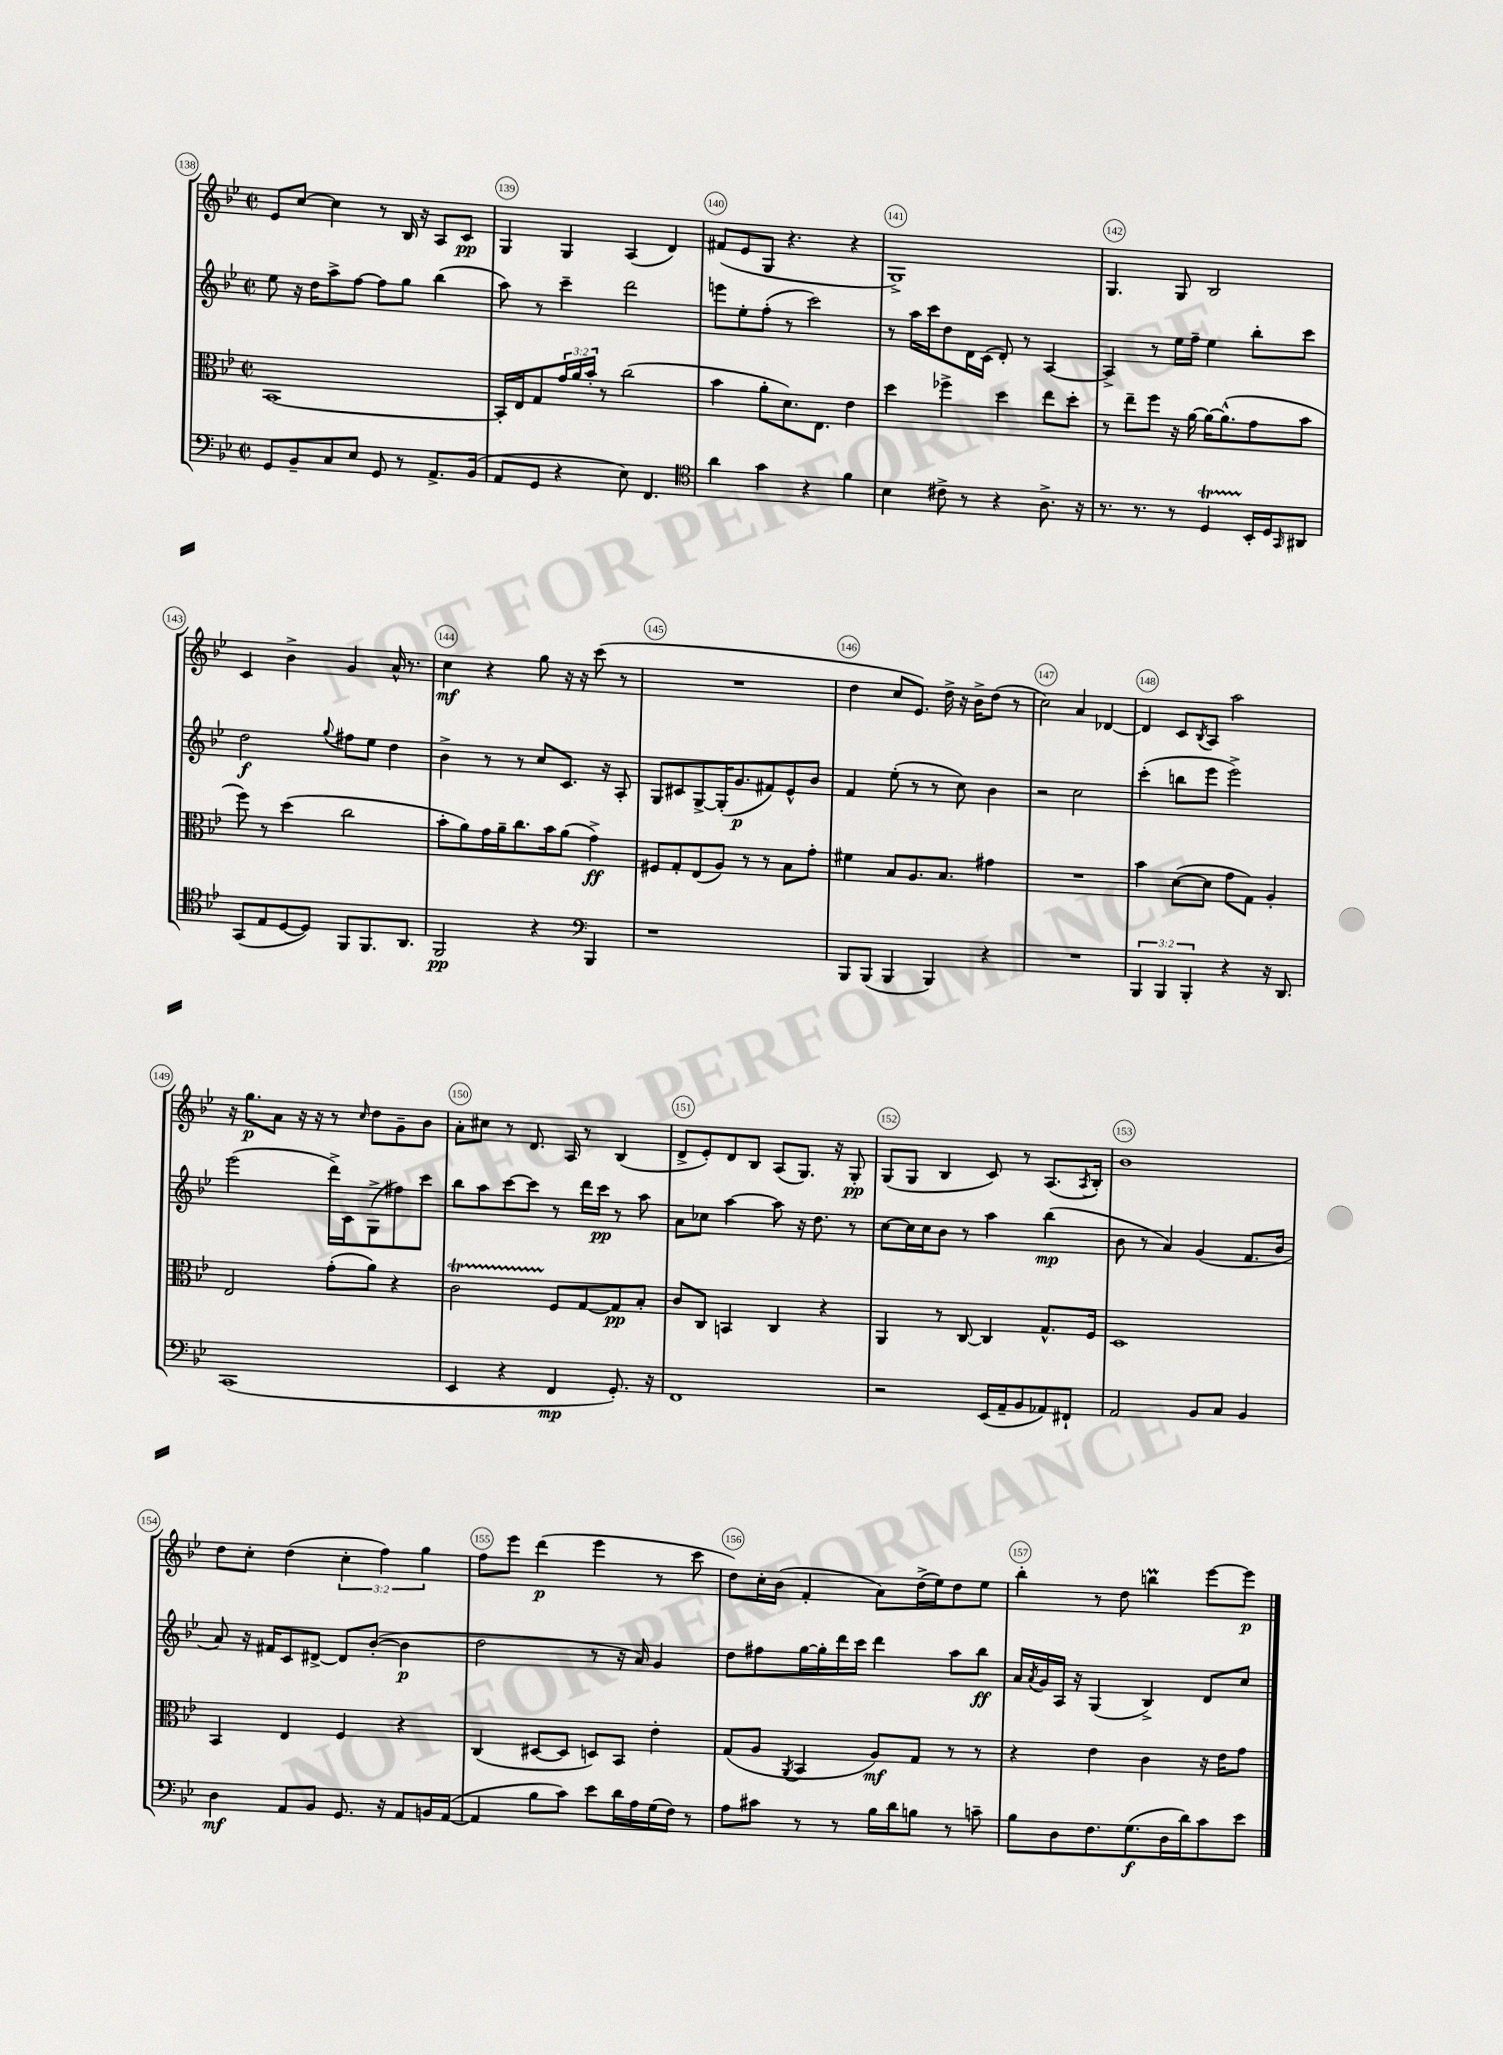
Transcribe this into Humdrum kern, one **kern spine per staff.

**kern	**dynam	**kern	**dynam	**kern	**dynam	**kern	**dynam
*part4	*part4	*part3	*part3	*part2	*part2	*part1	*part1
*staff4	*staff4	*staff3	*staff3	*staff2	*staff2	*staff1	*staff1
*clefF4	*	*clefC3	*	*clefG2	*	*clefG2	*
*k[b-e-]	*	*k[b-e-]	*	*k[b-e-]	*	*k[b-e-]	*
*M2/2	*	*M2/2	*	*M2/2	*	*M2/2	*
*met(c|)	*	*met(c|)	*	*met(c|)	*	*met(c|)	*
=138	=138	=138	=138	=138	=138	=138	=138
8GG/L	.	[1BB-	.	8ee-\	.	8e-/L	.
8BB-~/	.	.	.	16r	.	[8cc/J	.
.	.	.	.	16dd\KL	.	.	.
8C/	.	.	.	8aa^\	.	4cc\]	.
8E-/J	.	.	.	[8ff\J	.	.	.
8GG/	.	.	.	8ff\L]	.	8r	.
8r	.	.	.	8gg\J	.	16B-/	.
.	.	.	.	.	.	16r	.
8.AA^/L	.	.	.	(4bb-\	.	8A/L	.
.	.	.	.	.	.	8c/J	pp
(16BB-/Jk	.	.	.	.	.	.	.
=139	=139	=139	=139	=139	=139	=139	=139
8AA/L	.	16BB-'/LL]	.	8aa\)	.	4G/	.
.	.	16E-/J	.	.	.	.	.
8GG/J	.	8G/	.	8r	.	.	.
4r	.	24g/L	.	4ccc~\	.	4G/	.
.	.	24a/	.	.	.	.	.
.	.	24b-'/JJ	.	.	.	.	.
.	.	8r	.	.	.	.	.
8E-\)	.	(2cc\	.	2ddd\	.	(4A/	.
4.FF/	.	.	.	.	.	.	.
.	.	.	.	.	.	4d/)	.
=140	=140	=140	=140	=140	=140	=140	=140
*clefC4	*	*	*	*	*	*	*
4a\	.	4b-\	.	8eeen\L	.	(8f#X/L	.
.	.	.	.	8ee-'\	.	8e-/	.
4g\	.	8a'\L	.	(8ff'\J	.	8G/J	.
.	.	8.d\)	.	8r	.	4.r	.
4r	.	.	.	2ccc\)	.	.	.
.	.	8.E-\J	.	.	.	.	.
4f\	.	4e-\	.	.	.	4r	.
=141	=141	=141	=141	=141	=141	=141	=141
4B-\	.	4dd\	.	8r	.	1G^)	.
.	.	.	.	16aa\LL	.	.	.
.	.	.	.	16ccc\J	.	.	.
8c#X^\	.	4ff-X^\	.	8dd\	.	.	.
8r	.	.	.	16d\L	.	.	.
.	.	.	.	(16c\JJ	.	.	.
4r	.	4dd\	.	8d'/)	.	.	.
.	.	.	.	8r	.	.	.
8.A^\	.	8ee-\L	.	[4A/	.	.	.
.	.	8dd'\J	.	.	.	.	.
16r	.	.	.	.	.	.	.
=142	=142	=142	=142	=142	=142	=142	=142
8.r	.	8r	.	4A^/]	.	4.G/	.
.	.	8ee-~\L	.	.	.	.	.
8.r	.	.	.	.	.	.	.
.	.	8ff\J	.	8r	.	.	.
8r	.	16r	.	16ee-\LL	.	8G/	.
.	.	[16a\	.	16ff~\JJ	.	.	.
4Dt/	.	16a\KL_	.	4ee-\	.	2B-/	.
.	.	(8.a^^\]	.	.	.	.	.
16BB-'/LL	.	8g\	.	8bb-'\L	.	.	.
16D/J	.	.	.	.	.	.	.
16qqGG/	.	.	.	.	.	.	.
8AA#X/J	.	8b-\J	.	8ccc\J	.	.	.
!!LO:LB:g=z
=143	=143	=143	=143	=143	=143	=143	=143
(8GG/L	.	8ff\)	.	2dd\	f	4c/	.
8E-/	.	8r	.	.	.	.	.
[8D/	.	(4dd\	.	.	.	4b-^\	.
8D/J])	.	.	.	.	.	.	.
.	.	.	.	8qqgg/	.	.	.
8FF/L	.	2cc\	.	8ff#X\L	.	4g/	.
8.FF/	.	.	.	8ee-\J	.	.	.
.	.	.	.	4dd\	.	16a^^/	.
8.AA/J	.	.	.	.	.	8.r	.
=144	=144	=144	=144	=144	=144	=144	=144
2FF/	pp	8b-'\L	.	4b-^\	.	4cc\	mf
.	.	8a\)	.	.	.	.	.
.	.	16g\L	.	8r	.	4r	.
.	.	16a~\J	.	.	.	.	.
.	.	8.cc\	.	8r	.	.	.
4r	.	.	.	8cc/L	.	8gg\	.
.	.	16b-\k	.	.	.	.	.
.	.	(8a\J	.	8.c/J	.	16r	.
.	.	.	.	.	.	16r	.
*clefF4	*	*	*	*	*	*	*
4BBB-/	.	4g^\)	ff	.	.	(8ccc\	.
.	.	.	.	16r	.	.	.
.	.	.	.	8A'/	.	8r	.
=145	=145	=145	=145	=145	=145	=145	=145
1r	.	8F#X/L	.	8G/L	.	1r	.
.	.	8G'/	.	8c#X/	.	.	.
.	.	(8E-/	.	[8G^/	.	.	.
.	.	8A/J)	.	(16G'/K]	.	.	.
.	.	.	.	8.g/	p	.	.
.	.	8r	.	.	.	.	.
.	.	8r	.	8f#X/)	.	.	.
.	.	8B-\L	.	8e-^^/	.	.	.
.	.	8g'\J	.	8b-/J	.	.	.
=146	=146	=146	=146	=146	=146	=146	=146
8BBB-/L	.	4f#X\	.	4f/	.	4dd\	.
(8BBB-/J	.	.	.	.	.	.	.
4BBB-/	.	8B-/L	.	(8ee-'\	.	8cc/L	.
.	.	8.A/	.	8r	.	8.e-/J)	.
4BBB-/)	.	.	.	8r	.	.	.
.	.	8.B-/J	.	.	.	16dd^\	.
.	.	.	.	8cc\)	.	16r	.
.	.	.	.	.	.	16b-^\KL	.
4r	.	4g#X\	.	4b-\	.	(8dd\J	.
.	.	.	.	.	.	8r	.
=147	=147	=147	=147	=147	=147	=147	=147
1r	.	1r	.	2r	.	2cc\)	.
.	.	.	.	2cc\	.	4a/	.
.	.	.	.	.	.	[4d-X/	.
=148	=148	=148	=148	=148	=148	=148	=148
6BBB-/	.	4b-\	.	(4ccc'\	.	4d-/]	.
6BBB-/	.	.	.	.	.	.	.
.	.	([8d\L	.	8bbn\L	.	8c/L	.
6BBB-'/	.	.	.	.	.	.	.
.	.	.	.	.	.	8qB-/	.
.	.	8d\J]	.	8eee-\J	.	8A/J	.
4r	.	8g\L	.	2eee-^\)	.	2aa\	.
.	.	8G\J)	.	.	.	.	.
16r	.	4A'/	.	.	.	.	.
8.DD/	.	.	.	.	.	.	.
!!LO:LB:g=z
=149	=149	=149	=149	=149	=149	=149	=149
(1CC	.	2E-/	.	(2eee-\	.	16r	.
.	.	.	.	.	.	8.gg\L	p
.	.	.	.	.	.	8a\J	.
.	.	.	.	.	.	16r	.
.	.	.	.	.	.	16r	.
.	.	(8g'\L	.	16ddd^\LL)	.	8r	.
.	.	.	.	16c\J	.	.	.
.	.	.	.	.	.	16qqcc/	.
.	.	8a\J)	.	(8G^\	.	8dd\L	.
.	.	4r	.	8ff#X\)	.	8g~\	.
.	.	.	.	8ccc\J	.	8b-\J	.
=150	=150	=150	=150	=150	=150	=150	=150
4EE-/	.	2cT\	.	8bb-\L	.	8a'\L	.
.	.	.	.	8aa\	.	8cc#X\J	.
4r	.	.	.	[8ccc\	.	8r	.
.	.	.	.	8ccc\J]	.	8.d/	.
4FF/	mp	8F/L	.	8r	.	.	.
.	.	.	.	.	.	16A/	.
.	.	[8G/	.	16ddd\LL	.	8r	.
.	.	.	.	16ccc\JJ	pp	.	.
8.GG'/)	.	8G/]	pp	8r	.	(4B-/	.
.	.	8B-'/J	.	8aa\	.	.	.
16r	.	.	.	.	.	.	.
=151	=151	=151	=151	=151	=151	=151	=151
1FF	.	8c/L	.	8a\L	.	8d^/L	.
.	.	8C/J	.	8cc-X\J	.	8e-'/)	.
.	.	4BBn/	.	[4aa\	.	8d/	.
.	.	.	.	.	.	8B-/J	.
.	.	4C/	.	8aa\]	.	(8A/L	.
.	.	.	.	16r	.	8.G/J)	.
.	.	.	.	8.dd\	.	.	.
.	.	4r	.	.	.	.	.
.	.	.	.	.	.	16r	.
.	.	.	.	8r	.	8G'/	pp
=152	=152	=152	=152	=152	=152	=152	=152
2r	.	4AA/	.	[8cc\L	.	(8G/L	.
.	.	.	.	16cc\L]	.	8G/J	.
.	.	.	.	16cc\J	.	.	.
.	.	8r	.	8b-\J	.	4B-/	.
.	.	[8C/	.	8r	.	.	.
(16EE-/LL	.	4C/]	.	4aa\	.	8c/)	.
16AA~/J	.	.	.	.	.	.	.
8BB-/	.	.	.	.	.	8r	.
8AA-X/)	.	8.G^^/L	.	(4bb-\	mp	(8.A/L	.
8FF#X`/J	.	.	.	.	.	.	.
.	.	.	.	.	.	8qA/	.
.	.	16F/Jk	.	.	.	16B-'/Jk)	.
=153	=153	=153	=153	=153	=153	=153	=153
2AA/	.	1D	.	8b-\	.	1b-	.
.	.	.	.	8r	.	.	.
.	.	.	.	4a/)	.	.	.
8BB-/L	.	.	.	(4g/	.	.	.
8C/J	.	.	.	.	.	.	.
4BB-/	.	.	.	8.f/L	.	.	.
.	.	.	.	16b-/Jk	.	.	.
!!LO:LB:g=z
=154	=154	=154	=154	=154	=154	=154	=154
4D\	mf	4BB-/	.	8a/)	.	8dd\L	.
.	.	.	.	16r	.	8cc'\J	.
.	.	.	.	16f#X/KL	.	.	.
8AA/L	.	4E-/	.	8c/	.	(4dd\	.
8BB-/J	.	.	.	[8d#X^/J	.	.	.
8.GG/	.	4F/	.	8d#/L]	.	6cc'\	.
.	.	.	.	([8b-'/J	.	.	.
.	.	.	.	.	.	6ff\)	.
16r	.	.	.	.	.	.	.
8AA/L	.	4r	.	4b-\]	p	.	.
.	.	.	.	.	.	6gg\	.
16BBn/L	.	.	.	.	.	.	.
([16AA/JJ	.	.	.	.	.	.	.
=155	=155	=155	=155	=155	=155	=155	=155
4AA/]	.	(4C/	.	2dd\	.	8ff\L	.
.	.	.	.	.	.	8eee-\J	.
8B-\L	.	[8D#X/L	.	.	.	(4ddd\	p
8c\J)	.	8D#/J]	.	.	.	.	.
8e-\L	.	8Dn/L)	.	8r	.	4eee-\	.
16d\L	.	8BB-/J	.	16r	.	.	.
16A\	.	.	.	16a/)	.	.	.
(16G\	.	4e-'\	.	4g/	.	8r	.
16F\JJ)	.	.	.	.	.	.	.
8r	.	.	.	.	.	8ccc\	.
=156	=156	=156	=156	=156	=156	=156	=156
8A\L	.	(8G/L	.	8dd\L	.	8dd\L)	.
8c#X\J	.	8A/J	.	8ff#X\	.	16cc'\L	.
.	.	.	.	.	.	(16b-\JJ	.
.	.	8qAA/	.	.	.	.	.
8r	.	4BB-/	.	[16gg\L	.	4f'/	.
.	.	.	.	16gg'\]	.	.	.
8r	.	.	.	16ddd\	.	.	.
.	.	.	.	16ccc\JJ	.	.	.
16B-\LL	.	8A/L)	mf	4ddd\	.	8a\L)	.
16d\J	.	.	.	.	.	.	.
8Bn\J	.	8G/J	.	.	.	(16dd^\L	.
.	.	.	.	.	.	16ee-\J)	.
8r	.	8r	.	8aa\L	.	8dd\	.
8cn~\	.	8r	.	8bb-\J	ff	8ee-\J	.
=157	=157	=157	=157	=157	=157	=157	=157
8B-\L	.	4r	.	16a/LL	.	4bb-'\	.
.	.	.	.	8qa/	.	.	.
.	.	.	.	16g/	.	.	.
8D\	.	.	.	16A/JJ	.	.	.
.	.	.	.	16r	.	.	.
8.F\	.	4e-\	.	(4G/	.	8r	.
.	.	.	.	.	.	8dd\	.
(8.G\	f	.	.	.	.	.	.
.	.	4c\	.	4B-^/)	.	4bbnm\	.
16D\L	.	.	.	.	.	.	.
16d\J)	.	.	.	.	.	.	.
8c\	.	16r	.	8d/L	.	[8eee-\L	.
.	.	16e-\KL	.	.	.	.	.
8e-\J	.	8g\J	.	8cc/J	.	8eee-\J]	p
==	==	==	==	==	==	==	==
*-	*-	*-	*-	*-	*-	*-	*-
